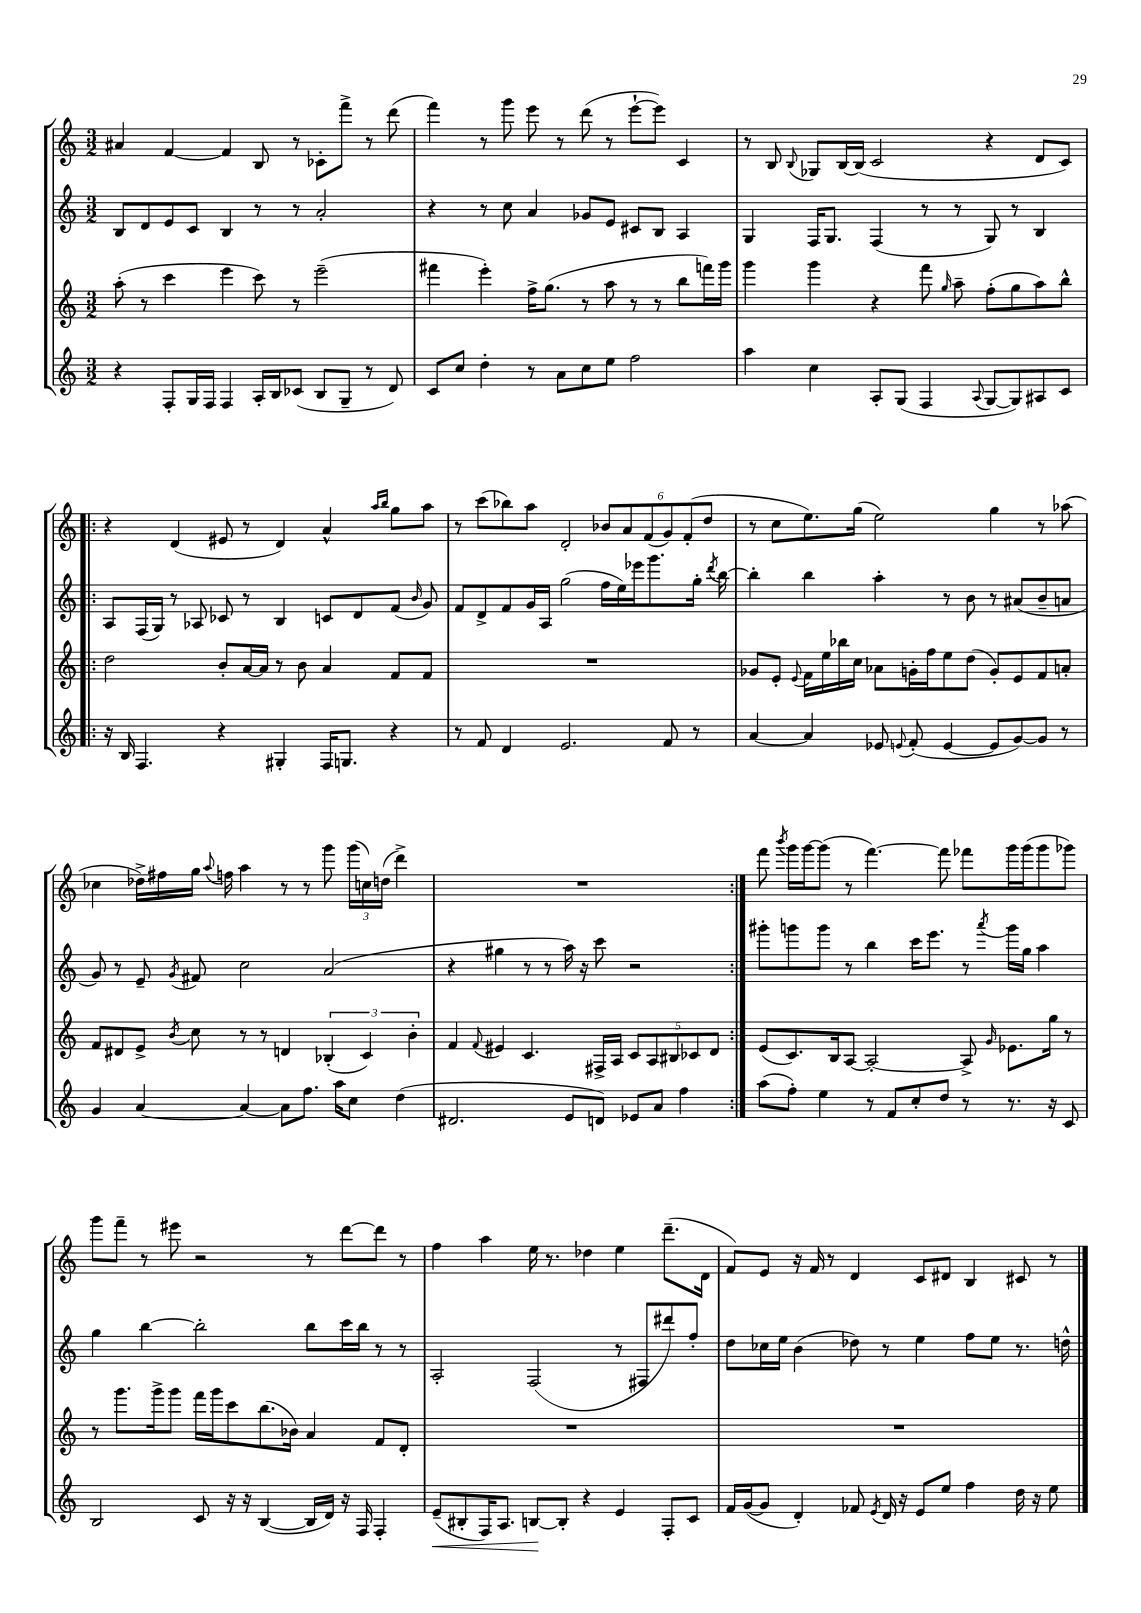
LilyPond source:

<<
\new StaffGroup <<
\new Staff = "s0" {
    \clef treble \key c \major \numericTimeSignature \time 3/2
    \autoBeamOff ais'4 f'4~ f'4 b8 r8 ces'8[-. f'''8]-> r8 d'''8( |
    f'''4) r8 g'''8 e'''8 r8 d'''8( r8 e'''8[~-! e'''8]) c'4 |
    r8 b8 \appoggiatura { b8 } ges8[ b16~ b16]( c'2 r4 d'8[ c'8]) |
    \repeat volta 2 { r4 d'4( eis'8 r8 d'4) a'4-^ \grace { a''16[ b''16] } g''8[ a''8] |
    r8 c'''8[( bes''8) a''8] d'2-. \tuplet 6/4 { bes'8[ a'8 f'8( g'8) f'8-.( d''8] } |
    r8 c''8[ e''8.) g''16]( e''2) g''4 r8 aes''8( |
    ces''4 des''16[->) fis''16 g''16] \appoggiatura { a''8 } f''16 a''4 r8 r8 g'''8 \tuplet 3/2 { g'''16[( c''16) d''16]( } d'''4->) |
    R1. | }
    f'''8 \acciaccatura { b'''8 } g'''16[ g'''16~ g'''8]( r8 f'''4.~) f'''8 fes'''8[ g'''16 g'''16( g'''8 ges'''8]) |
    g'''8[ f'''8]-- r8 eis'''8 r2 r8 d'''8[~ d'''8] r8 |
    f''4 a''4 e''16 r8. des''4 e''4 d'''8.[--( d'16] |
    f'8[) e'8] r16 f'16 r8 d'4 c'8[ dis'8] b4 cis'8 r8 \bar "|." |
}
\new Staff = "s1" {
    \clef treble \key c \major \numericTimeSignature \time 3/2
    \autoBeamOff b8[ d'8 e'8 c'8] b4 r8 r8 a'2-. |
    r4 r8 c''8 a'4 ges'8[ e'8] cis'8[ b8] a4 |
    g4 f16[ g8.] f4( r8 r8 g8) r8 b4 |
    \repeat volta 2 { a8[ f16( g16]) r8 aes8 ces'8 r8 b4 c'8[ d'8 f'8]( \grace { b'16 } g'8) |
    f'8[ d'8-> f'8 g'16 a16] g''2( f''16[ e''16) ees'''16 g'''8. g''16]-. \acciaccatura { d'''8 } b''16~ |
    b''4-. b''4 a''4-. r8 b'8 r8 ais'8[( b'8-- a'8] |
    g'8) r8 e'8-- \acciaccatura { g'8 } fis'8 c''2 a'2( |
    r4 gis''4 r8 r8 a''16) r16 c'''8 r2 | }
    gis'''8[-. g'''8 g'''8] r8 b''4 c'''16[ e'''8.] r8 \acciaccatura { a'''8 } g'''16[ g''16] a''4 |
    g''4 b''4~ b''2-. b''8[ c'''16 b''16] r8 r8 |
    a2-. f2( r8 fis8[ dis'''8) f''8]-. |
    d''8[ ces''16 e''16] b'4( des''8) r8 e''4 f''8[ e''8] r8. d''16-^ \bar "|." |
}
\new Staff = "s2" {
    \clef treble \key c \major \numericTimeSignature \time 3/2
    \autoBeamOff a''8-.( r8 c'''4 e'''4 c'''8) r8 e'''2--( |
    fis'''4 e'''4-.) f''16[-> g''8.]( r8 a''8 r8 r8 b''8[ f'''16) g'''16] |
    g'''4 g'''4 r4 f'''8 \grace { g''16 } a''8-- f''8[-.( g''8 a''8) b''8]-^ |
    \repeat volta 2 { d''2 b'8[-. a'16~ a'16] r8 b'8 a'4 f'8[ f'8] |
    R1. |
    ges'8[ e'8]-. \appoggiatura { e'8 } f'16[ e''16 bes''16 c''16] aes'8[ g'16-. f''16 e''8 d''8]( g'8[-.) e'8 f'8 a'8]-. |
    f'8[ dis'8 e'8]-> \acciaccatura { b'8 } c''8 r8 r8 d'4 \tuplet 3/2 { bes4-.( c'4) b'4-. } |
    f'4 \appoggiatura { f'8 } eis'4 c'4. fis16[-> a16] \tuplet 5/4 { c'8[ a8 bis8 ces'8 d'8] } | }
    e'8[( c'8.) b16 a8]~ a2~-. a8-> \grace { g'16 } ees'8.[ g''16] r8 |
    r8 g'''8.[ g'''16-> g'''8] f'''16[ g'''16 c'''8 b''8.( bes'16]) a'4 f'8[ d'8]-. |
    R1. |
    R1. \bar "|." |
}
\new Staff = "s3" {
    \clef treble \key c \major \numericTimeSignature \time 3/2
    \autoBeamOff r4 f8[-. g16 f16] f4 a16[-. b16 ces'8]( b8[ g8]-- r8 d'8) |
    c'8[ c''8] d''4-. r8 a'8[ c''8 e''8] f''2 |
    a''4 c''4 a8[-. g8]( f4 \appoggiatura { a8 } g8[~ g8) ais8 c'8] |
    \repeat volta 2 { r16 b16 f4. r4 gis4-. f16[ g8.] r4 |
    r8 f'8 d'4 e'2. f'8 r8 |
    a'4~ a'4 ees'8 \appoggiatura { e'8 } f'8-.( e'4~ e'8[ g'8~) g'8] r8 |
    g'4 a'4~ a'4~ a'8[ f''8.] a''16[ c''8] d''4( |
    dis'2. e'8[ d'8]) ees'8[ a'8] f''4 | }
    a''8[( f''8]-.) e''4 r8 f'8[ c''8-. d''8] r8 r8. r16 c'8 |
    b2 c'8 r16 r16 b4~( b16[ d'16]) r16 f16 f4-. |
    e'8[--\<( bis8-. f16) a8.] b8[~\! b8]-. r4 e'4 f8[-. c'8] |
    f'16[ g'16~( g'8] d'4-.) fes'8 \acciaccatura { e'8 } d'16 r16 e'8[ e''8] f''4 d''16 r16 e''8 \bar "|." |
}
>>
>>
\layout { \context { \Score \remove "Bar_number_engraver" } }
